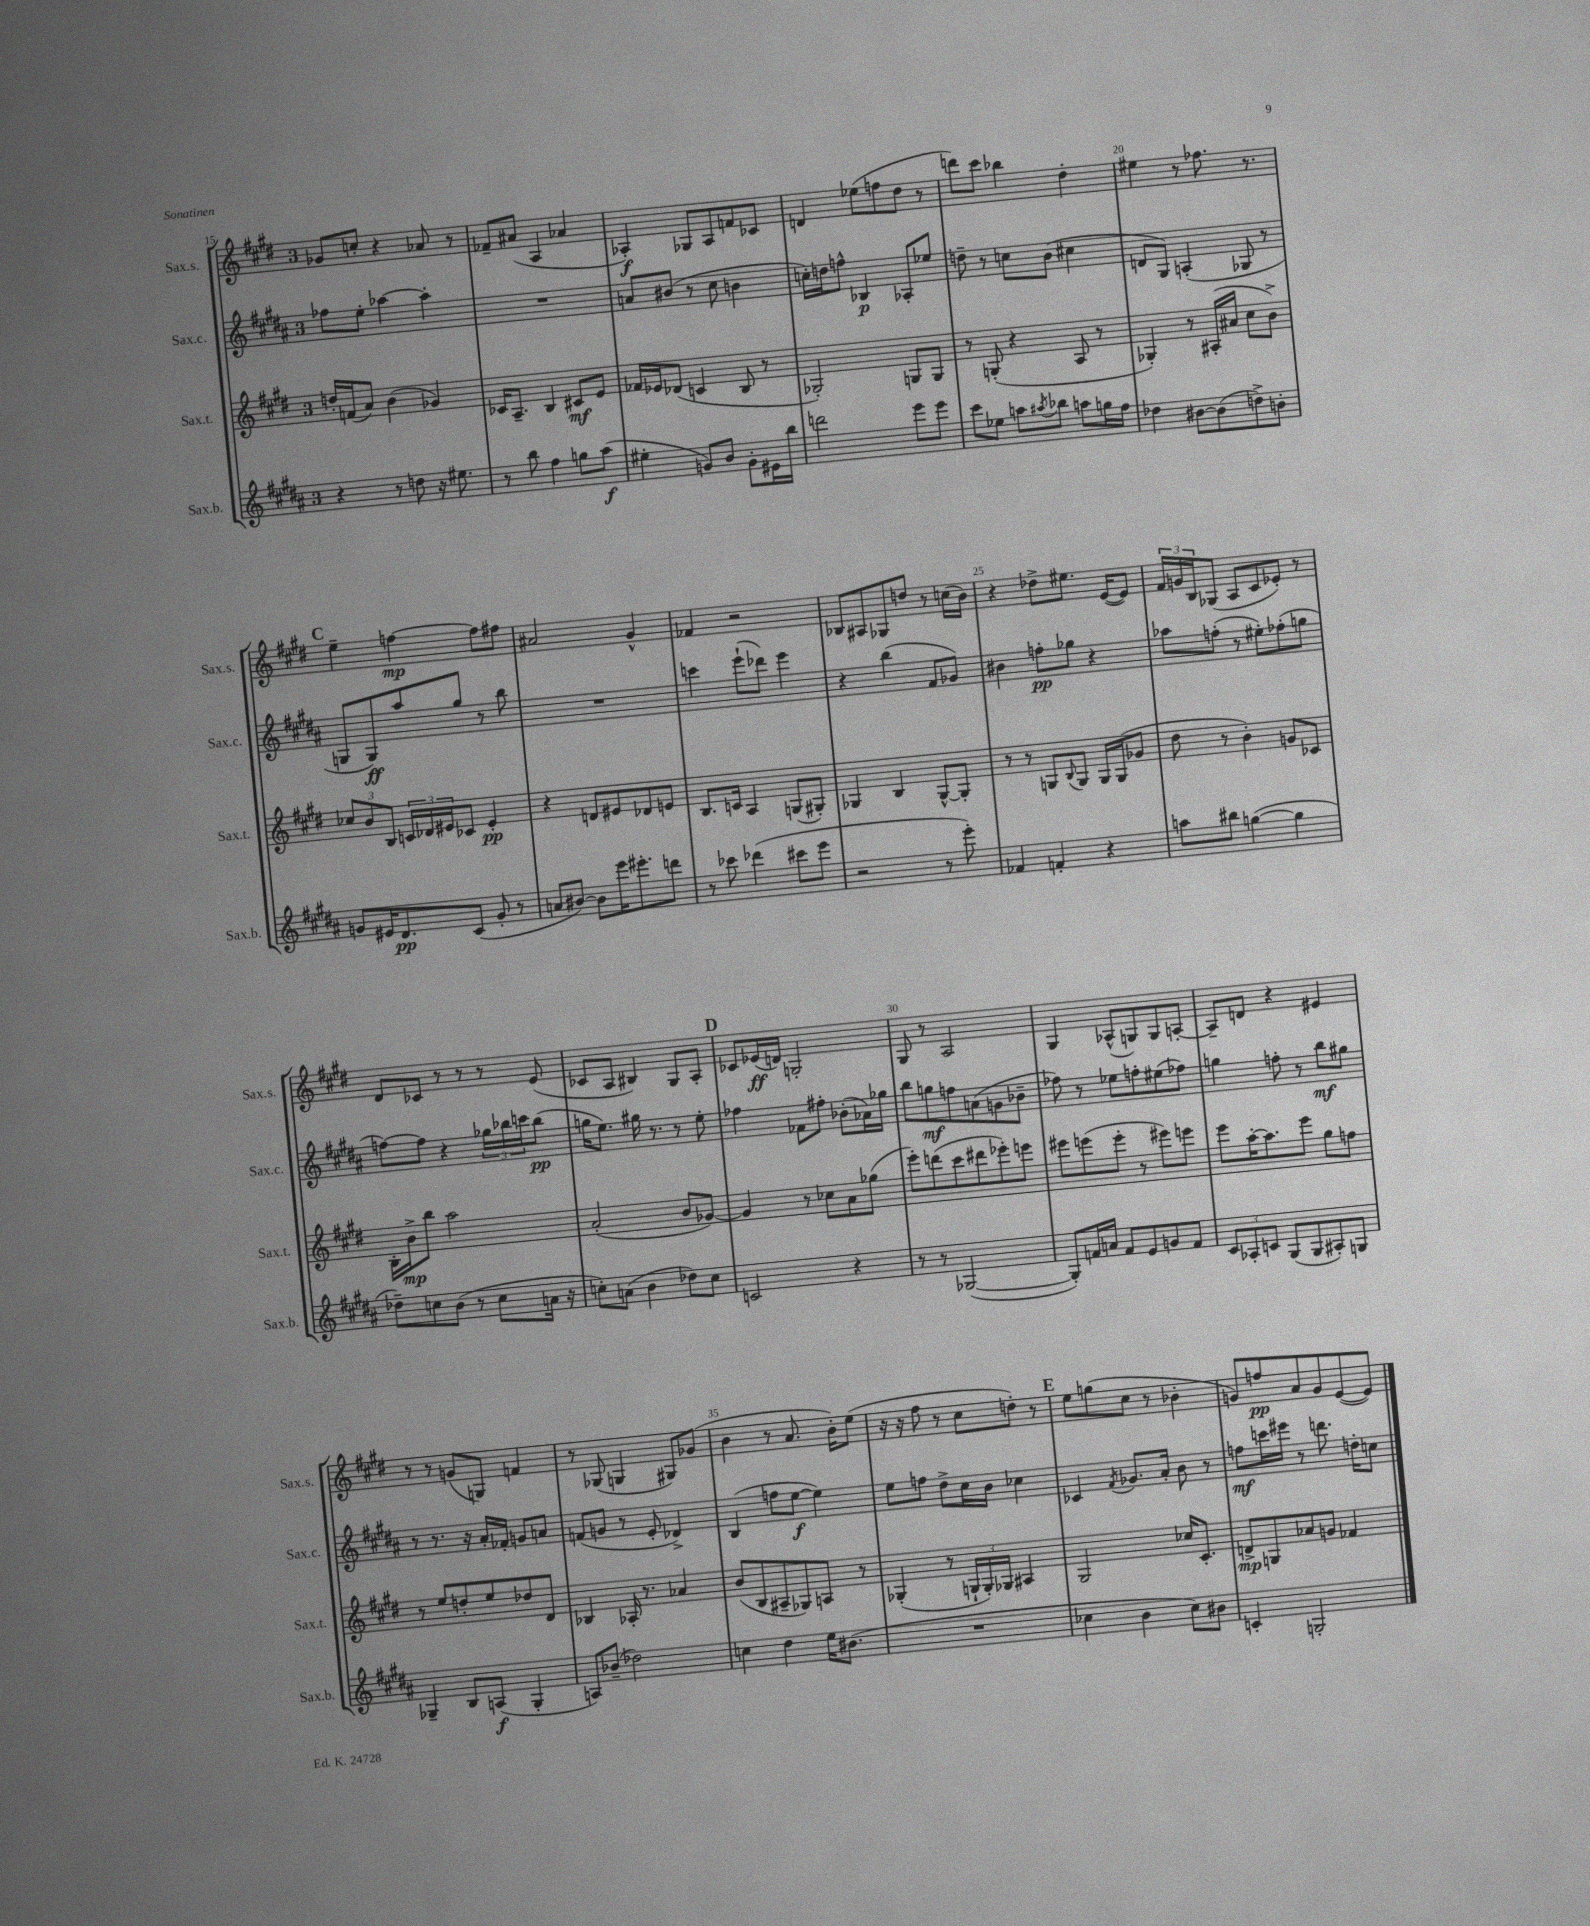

**kern	**kern	**kern	**kern
*staff4	*staff3	*staff2	*staff1
*clefG2	*clefG2	*clefG2	*clefG2
*k[f#c#g#d#a#]	*k[f#c#g#d#]	*k[f#c#g#d#a#]	*k[f#c#g#d#]
*M3/4	*M3/4	*M3/4	*M3/4
4r	16dd'	8ff-	8g-
.	(16f	.	.
.	8a)	8ee'	8cc'
8r	(4b	[4aa-	4r
8dd	.	.	.
16r	4g-)	4aa-']	8a-
8.ee#	.	.	.
.	.	.	8r
=	=	=	=
8r	16c-	2.r	8f-~
.	8.A~	.	.
8bb	.	.	(8a#
4ff#	4B	.	4A
8gg	8c#	.	4a-
(8aa#	8e	.	.
=	=	=	=
4ee#'	16f-	8a	4A-')
.	16e-	.	.
.	(8d-	(8b#	.
8g)	4c	8r	8G-
8b	.	8cc#	8A-
8g'	8B	4b	8f
16e#	8r	.	8c-
16bb	.	.	.
=	=	=	=
2ddd	2G-')	16cc')	4d
.	.	16dd	.
.	.	8ff^^	.
.	.	4B-	(8ee-
.	.	.	8ff
8eee	8G	8A-'	8dd#
8eee	8G	8ee-	8r
=	=	=	=
8ccc#	8r	8dd~	8ddd)
8ee-	(8G'	8r	8ccc#
8aa	4r	8cc	4bb-
8qaa#	.	.	.
8bb-	.	(8b	.
8aa	8A	4cc#	4dd#'
16gg	8r	.	.
16ff#	.	.	.
=	=	=	=
4dd-	4G-')	8d	4ee#
.	.	8G#)	.
[8b#	8r	(4A'	8r
(8b#]	(16A#'	.	8.ff-
.	16a#	.	.
8dd^)	8cc#	8G-	.
.	.	.	8.r
8b'	8b^)	8r	.
=	=	=	=
8g	12cc-	8G	4ee~
.	12b	.	.
16e#	.	8G)	.
.	12B	.	.
8.d#	.	.	.
.	24c	8aa#	[4ff
.	24d-	.	.
.	24e#	.	.
(8c#	8c-	8gg#	.
8g'	4e#'	8r	8ff]
8r	.	8bb	8ff#
=	=	=	=
8a	4r	2.r	2a#
[8b#)	.	.	.
8b#]	8d	.	.
16eee	8e#	.	.
8.eee#'	.	.	.
.	8d-	.	4g#^^
8ddd	8e	.	.
=	=	=	=
8r	8.B	4ccc	4f-
8ccc-	.	.	.
.	16c	.	.
(4ddd-	4A	(8eee`	2r
.	.	8ddd-)	.
8ccc#	(8G	4eee	.
8eee	8G#')	.	.
=	=	=	=
2r	4G-	4r	8B-
.	.	.	8A#
.	4B	(4bb	8G-
.	.	.	8dd
8r	[8G-^^	8f#	8r
8eee')	8G-']	8g-)	(16cc
.	.	.	16b)
=	=	=	=
4f-	8r	4b#	4r
.	8r	.	.
4f'	8G	8ff'	8dd-^
.	8qqB	.	.
.	8G	8gg-	8.ee#
4r	16G	4r	.
.	(16G	.	([16e
.	8g-	.	8e])
=	=	=	=
8aa	8dd#	8aa-	24f#
.	.	.	24g
.	.	.	24B
8bb#	8r	(8ff'	(8G-
([4gg	4b')	8r	8A
.	.	8ee#')	8c#
4gg]	8g	(8ff-'	8e-')
.	8c-	8gg	8r
=	=	=	=
8dd-~)	16B'	[8ff)	8d#
.	16b^	.	.
8cc	8bb	8ff]	8c-
(8b	2aa	4r	8r
8r	.	.	8r
8cc	.	24gg-	8r
.	.	24bb-	.
.	.	24ccc	.
16a	.	(8bb-	(8e
16r	.	.	.
=	=	=	=
8cc')	(2a'	16gg	8c-
.	.	8.ee)	.
(8a	.	.	8A
4b	.	16gg#	4B#)
.	.	8.r	.
8dd-)	8b	8r	8G#
8cc	[8g-)	8ee'	8A'
=	=	=	=
2c	4g-]	4ff-	8c-
.	.	.	(16e-
.	.	.	16d)
.	8r	8f-	2G'
.	8cc-	8ff#'	.
4r	8a	(8b-'	.
.	(8gg-	16a-)	.
.	.	16gg-	.
=	=	=	=
8r	8eee')	8bb	8G#
8r	(8ddd	8gg	8r
([2G-	8ccc#	8ff	2A
.	8ddd#	(8a	.
.	8eee-')	8g	.
.	8eee	8b-~	.
=	=	=	=
8G-'])	8eee#	8ff-)	4G#
16f	(8eee	8r	.
16a	.	.	.
8f	8eee'	8ee-	(8A-^^
8e	8r	8ff'	8G)
8g	8eee#)	(8ee#	8G
8f	8eee	8ff-)	[8A'
=	=	=	=
12c#	8eee	4gg	8A~]
12A-'	.	.	.
.	[16aa'	.	8d
12c	.	.	.
.	8.aa]	.	.
(8G#	.	8ff'	4r
8G#	8eee	8r	.
8A#')	8gg#	8bb	4e#
8G	8ff	8gg#	.
=	=	=	=
4G-~	8r	8r	8r
.	8ee	8.r	8r
8B	8dd'	.	(8g
.	.	16r	.
(8A	8ee	16a#'	8G)
.	.	16f-'	.
4G-'	8dd-	8g	4f
.	8d#	8a	.
=	=	=	=
8A)	4B-	(8f	8r
(8b-~	.	8g	(8G-
2dd-)	16A-'	8r	4G
.	8.r	.	.
.	.	8e'	.
.	4a-	4d-^)	8G#)
.	.	.	(8g-
=	=	=	=
4cc	(8b	(4B	4b
.	8B	.	.
4dd#	8A#~	8ff	8r
.	8G-)	[8ee	8.a
16ee	8A	4ee])	.
(8.b#	.	.	16b')
.	8r	.	(8ee
=	=	=	=
2.r	(4G-'	8ee	16r
.	.	.	16r
.	.	8ff	8ff#
.	8r	8dd#^	8r
.	24G`	16cc#	8cc#
.	24G')	.	.
.	.	16b	.
.	24G-	.	.
.	4A#	4cc-	8dd')
.	.	.	8r
=	=	=	=
4cc-	2G#	4c-	8ee
.	.	.	(8gg
.	.	8qf#	.
4b	.	8.g-	8cc#
.	.	.	8r
.	.	16a#'	.
8cc-)	16cc-	8b	4b-'
.	8.c#'	.	.
8b#	.	8r	.
=	=	=	=
4c'	8d^	8ff	8g)
.	8G	16ccc	8ff
.	.	16eee#	.
2G'	8a-	8r	8a
.	8g	8.ddd	8g
.	4f-	.	([8e
.	.	16dd'	.
.	.	8cc	8e])
==	==	==	==
*-	*-	*-	*-
